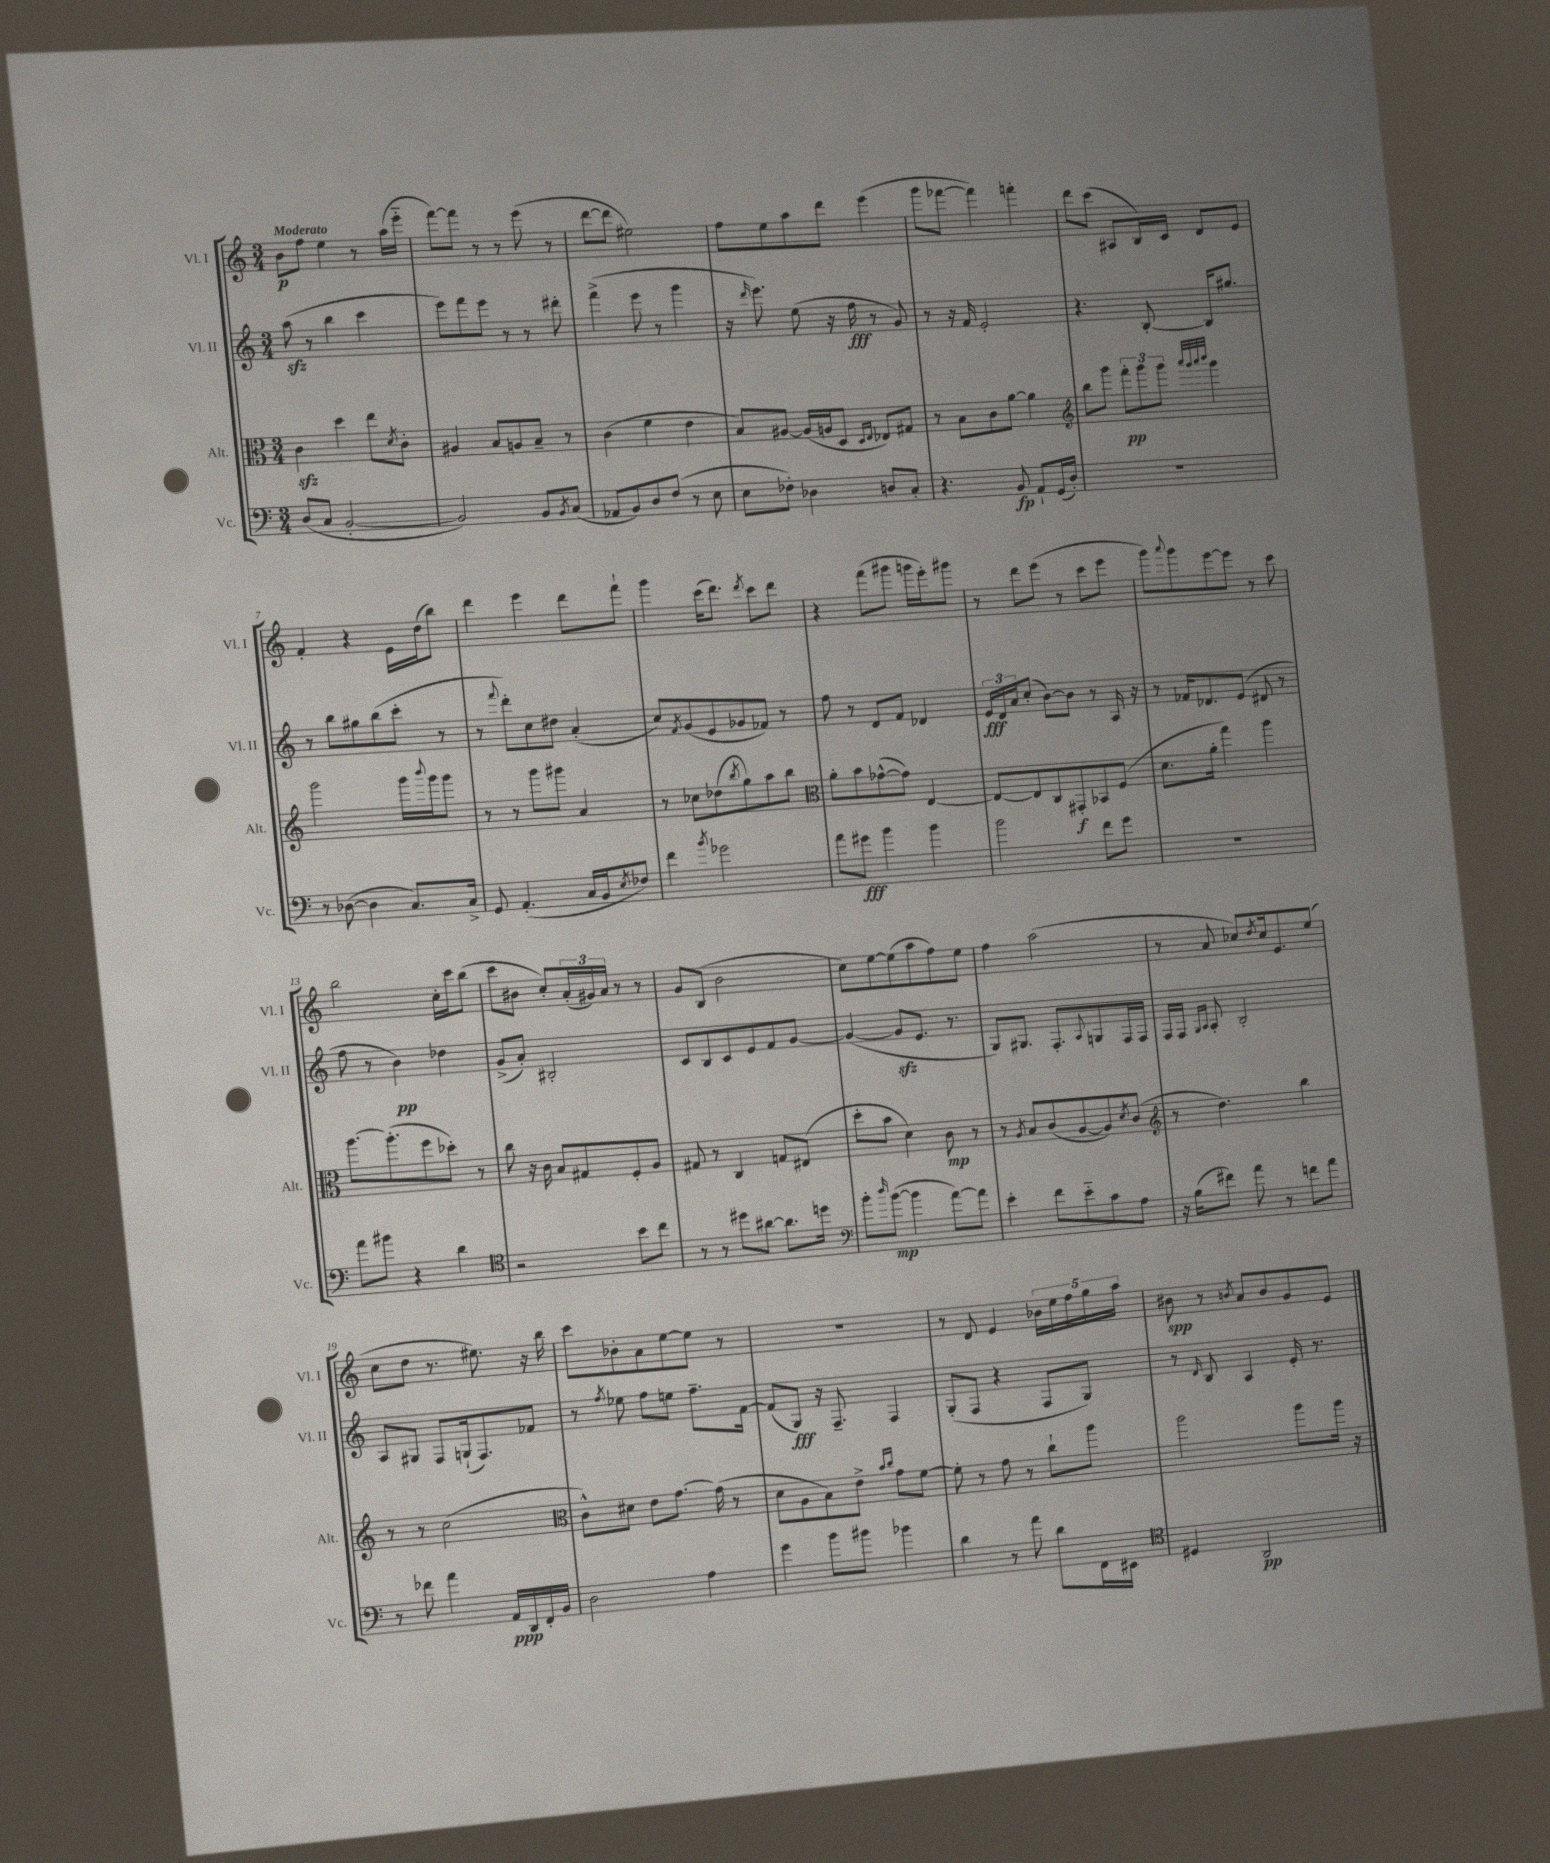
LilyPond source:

<<
\new StaffGroup <<
\new Staff = "s0" \with { instrumentName = "Vl. I" shortInstrumentName = "Vl. I" } {
    \clef treble \key c \major \numericTimeSignature \time 3/4 \tempo "Moderato"
    b'8\p f''8 e''4 r8 a''16( e'''16-_ |
    f'''8~) f'''8 r8 r8 e'''8( r8 |
    d'''8~ d'''8 eis''2) |
    f''8 e''8 a''8 d'''8 e'''4( |
    g'''8 fes'''8~ fes'''4) f'''4-. |
    d'''8 c'''8( ais8 b16) c'16 d'8 e'8 |
    f'4-. r4 e'16 d''16( b''8) |
    d'''4 e'''4 d'''8 f'''8-! |
    g'''4 c'''16( d'''8.) \acciaccatura { d'''8 } c'''8 d'''8 |
    r4 f'''8( gis'''8 g'''16 e'''16-.) gis'''8 |
    r8 d'''8 e'''8( r8 c'''8 e'''8 |
    g'''8) \appoggiatura { a'''8 } g'''8 e'''8~ e'''8 r8 c'''8 |
    b''2 c''16-. c'''16 b''8( |
    c'''8 bis'8 c''8-.) \tuplet 3/2 { a'16-.( gis'16) a'16 } r8 r8 |
    g'8 b8( b'2 |
    c''8) e''8~ e''8( a''8 f''8) e''8 |
    f''4 a''2( |
    r8 a'8 ces''8) \acciaccatura { d''8 } ces''16 e'8. e''8( |
    c''8 d''8 r8. eis''8.) r16 b''16 |
    c'''8 bes'8-. a'8 e''8~ e''8 r8 |
    R2. |
    r8 d'8 e'4 \tuplet 5/4 { bes'16 e''16 f''16 g''16 a''16 } |
    bis'8\spp r8 \acciaccatura { b'8 } a'8 b'8 g'8 e'8 \bar "|." |
}
\new Staff = "s1" \with { instrumentName = "Vl. II" shortInstrumentName = "Vl. II" } {
    \clef treble \key c \major \numericTimeSignature \time 3/4
    a''8\sfz( r8 b''4 c'''4 |
    e'''8) f'''8 e'''8 r8 r8 dis'''8-. |
    f'''4->( e'''8 r8 g'''4 |
    r16 \grace { d'''16 } e'''8.) e''8( r16 f''16\fff r8 g'8) |
    r8 r16 f'16 e'2-. |
    r4. b8~-. b16 gis''8. |
    r8 b''8 gis''8 b''8( c'''8-. r8 |
    r8 \appoggiatura { f'''8 } d'''8-.) c''8 dis''8 a'4-.( |
    c''8) \acciaccatura { f'8 } g'8( e'8 ges'8 fes'8) r8 |
    f''8 r8 d'8 f'8 des'4 |
    \tuplet 3/2 { e'16\fff d'16 a'16 } c''8-.( b'8~) b'8 r8 a16 r16 |
    r8 fes'16 des'8. e'8( dis'8 r8 |
    f''8 r8 b'4\pp) des''4 |
    g'8->( a'8-.) bis2-. |
    c'8 b8 c'8 e'8 f'8 g'8~ |
    g'4~( g'8\sfz e'8. r8. |
    g8) gis8. f8.-. \appoggiatura { a8 } g8 f16 f16 |
    f16 f16 \grace { g16 a16 } a8-. b2-. |
    a8 gis8 f8 g16-!( f8.) fes'8 |
    r8 \acciaccatura { f''8 } ees''8 f''8 e''8 f''8.-- f'16~ |
    f'8( g8\fff) r16 f8.-- f4 |
    g8-.( f8 r4 f8 g8) |
    r8 \grace { d'16 } b8 a4 e'16-. r8. \bar "|." |
}
\new Staff = "s2" \with { instrumentName = "Alt." shortInstrumentName = "Alt." } {
    \clef alto \key c \major \numericTimeSignature \time 3/4
    c'4\sfz d''4 e''8 \acciaccatura { d'8 } c'8-. |
    ais4 b8 a8 b8-- r8 |
    c'4( f'4 e'4 |
    b8) ais8~ ais16( a16 d8 \grace { d16 e16 } ees8) gis8 |
    r8 b8 c'8 a'8~ a'4 |
    \clef treble b''8 g'''8 \tuplet 3/2 { f'''8-.\pp g'''8 g'''8 } \grace { a'''32 g'''32 a'''32 b'''32 } g'''4 |
    g'''2 g'''16 \appoggiatura { b'''8 } g'''16 g'''8 |
    r8 r8 g'''8 gis'''8 a'4 |
    r8 ces''8 des''8( \acciaccatura { b''8 } g''8) a''8 b''8 |
    \clef alto a'8-. b'8 ges'8~-^( ges'8) e4~ |
    e8~ e8 c8 gis,8-.\f bes,8 f8( |
    d'8. a'16-. g''4) a''4 |
    a''8.~ a''8.-.( f''8 des''8-.) r8 |
    c''8 r16 c'16 b8 gis8 f8-. a8 |
    gis8 r8 c4 g8 eis8( |
    d''8-. b'8 d'4) c'8\mp r8 |
    r8 \acciaccatura { a8 } b8 c'8( a8~ a8) \acciaccatura { d'8 } c'8( |
    \clef treble r8 d''4.) b''4 |
    r8 r8 c''2( |
    \clef alto c'8-^) dis'8 e'8 g'8.~ g'16( r8 |
    d'8 a8 b8) e'8-> \grace { b'16 c''16 } g'8 f'8~ |
    f'8-. r8 g'8 r8 c''8-! a''8 |
    a''2 a''8 a''16 r16 \bar "|." |
}
\new Staff = "s3" \with { instrumentName = "Vc." shortInstrumentName = "Vc." } {
    \clef bass \key c \major \numericTimeSignature \time 3/4
    d8( c8 b,2~-. |
    b,2) b,8 \acciaccatura { b,8 } c8( |
    aes,8 b,8) d8 f8( r8 e8 |
    e8 fes8-.) des4 d8 c8-. |
    r4. b,8\fp a,8-! g,16( d16-.) |
    R2. |
    r8 des8~( des4 c8.) c16-> |
    g,8 a,4.-.( c16 b,16 \acciaccatura { e8 } fes8) |
    f'4 \acciaccatura { b'8 } ges'2 |
    a'8 gis'8\fff b'4 b'4 |
    b'2 f'8 g'8 |
    R2. |
    a'8 bis'8 r4 d'4 |
    \clef tenor r2 b'8 c''8 |
    r8 r8 dis''8 ais'8~ ais'8. d''16 |
    \clef bass b'8-. \grace { d''16 } b'8~\mp( b'4 a'8~) a'8 |
    e'4-. f'8 e'8-_ c'8 a8 |
    r16 b16( fis'8) a'8 r8 f'8 a'8 |
    r8 fes'8 a'4 a,16\ppp d,16 f,16-. b,16 |
    d2 a4 |
    g'4 b'8 bis'8 bes'4 |
    d'4 r8 a'8 d'8 f,16 eis,16 |
    \clef tenor dis4 a,2\pp \bar "|." |
}
>>
>>
